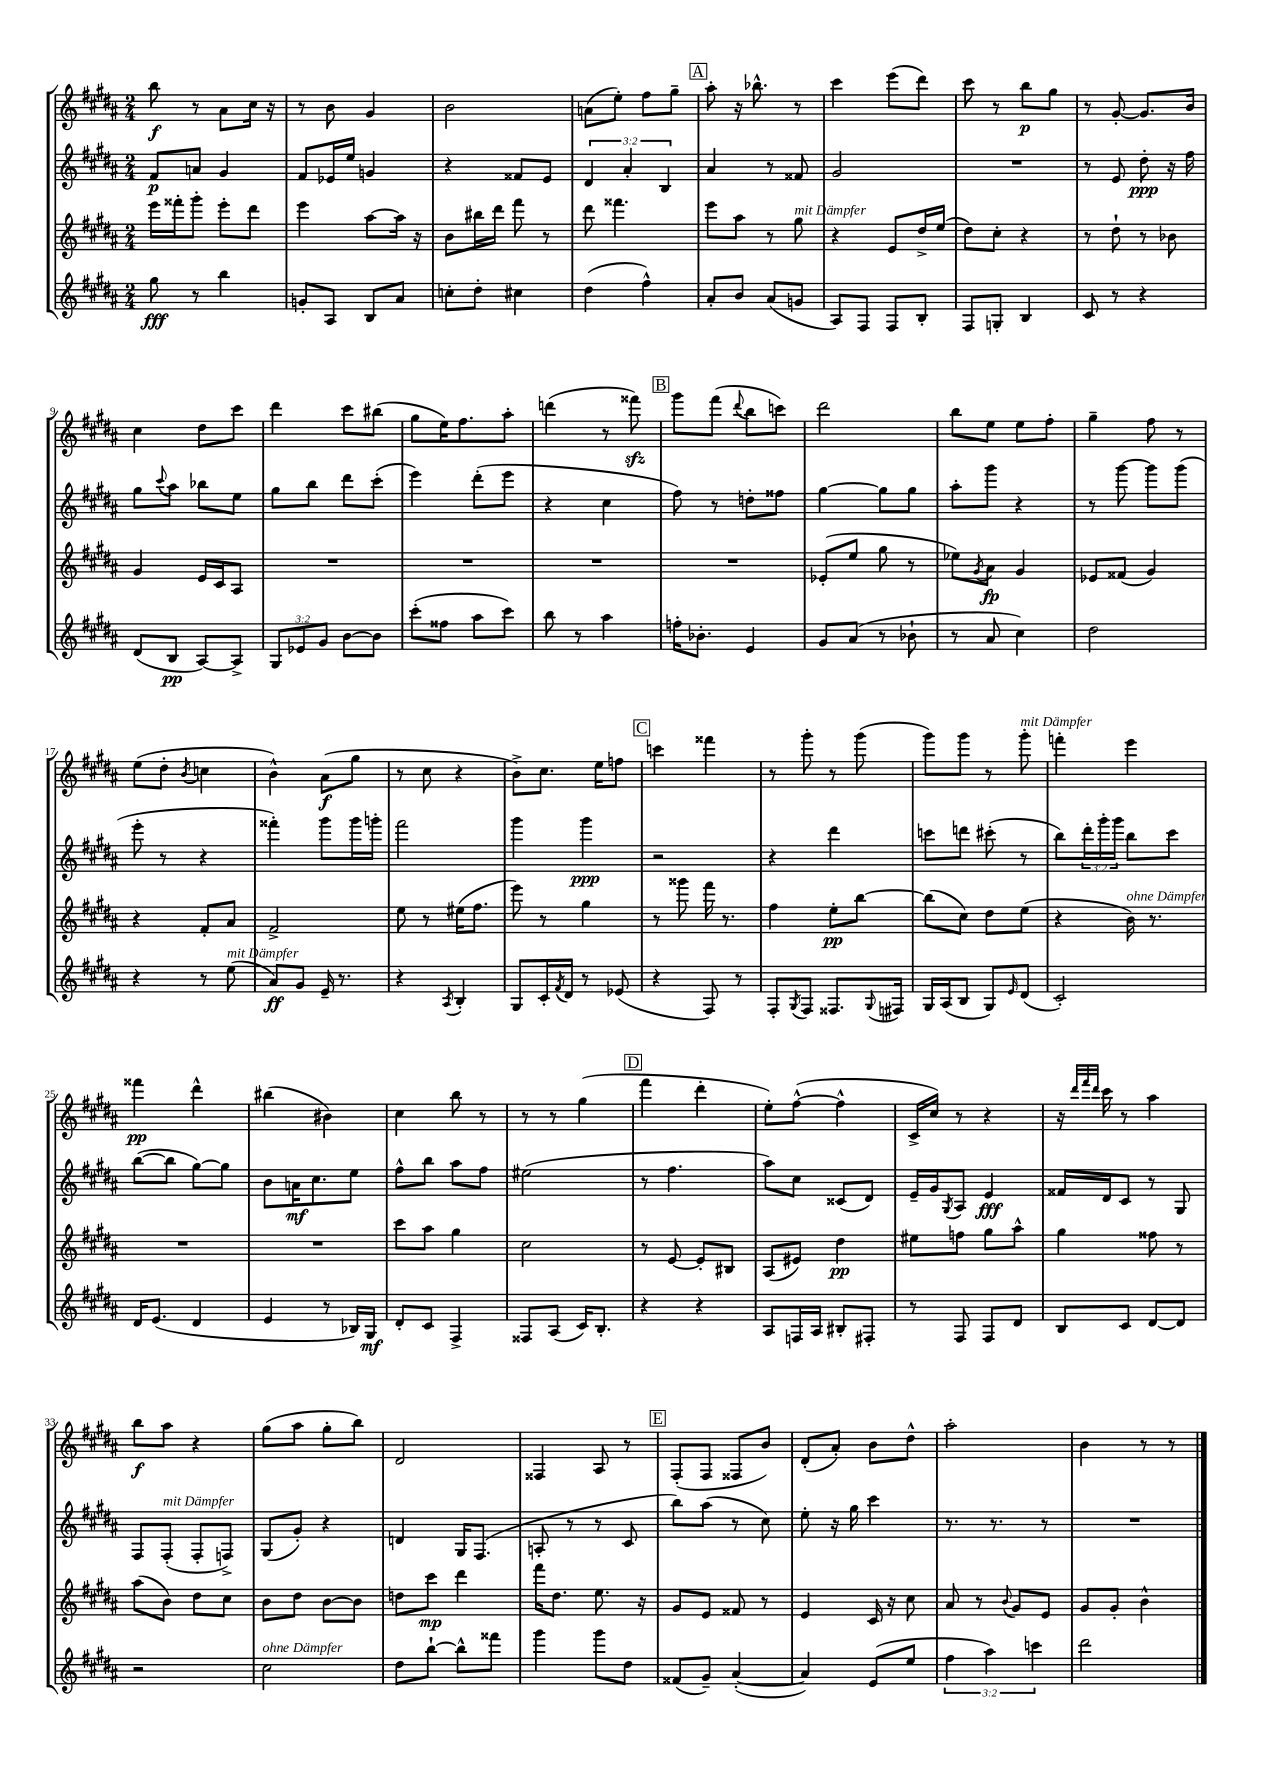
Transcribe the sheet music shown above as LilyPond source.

<<
\new StaffGroup <<
\new Staff = "s0" {
    \clef treble \key b \major \numericTimeSignature \time 2/4
    b''8\f r8 ais'8 cis''16 r16 |
    r8 b'8 gis'4 |
    b'2 |
    a'8( e''8-.) fis''8 gis''8-- |
    \mark \markup { \box "A" } ais''8-. r16 bes''8.-^ r8 |
    cis'''4 e'''8( dis'''8) |
    cis'''8 r8 b''8\p gis''8 |
    r8 gis'8~-. gis'8. b'16 |
    cis''4 dis''8 cis'''8 |
    dis'''4 cis'''8 bis''8( |
    gis''8 e''16) fis''8. ais''8-. |
    d'''4( r8 fisis'''8\sfz) |
    \mark \markup { \box "B" } gis'''8 fis'''8( \appoggiatura { dis'''8 } b''8 c'''8) |
    dis'''2 |
    b''8 e''8 e''8 fis''8-. |
    gis''4-- fis''8 r8 |
    e''8( dis''8-. \acciaccatura { b'8 } c''4 |
    b'4-^) ais'8\f( gis''8 |
    r8 cis''8 r4 |
    b'8->) cis''8. e''16 f''8 |
    \mark \markup { \box "C" } c'''4 fisis'''4 |
    r8 gis'''8-. r8 gis'''8( |
    gis'''8) gis'''8 r8 gis'''8-.^\markup { \italic "mit Dämpfer" } |
    f'''4-. e'''4 |
    fisis'''4\pp dis'''4-^ |
    bis''4( bis'4) |
    cis''4 b''8 r8 |
    r8 r8 gis''4( |
    \mark \markup { \box "D" } fis'''4 dis'''4-. |
    e''8-.) fis''8~-^( fis''4-^ |
    cis'16-> cis''16) r8 r4 |
    r16 \grace { dis'''32 fis'''32 dis'''32 } cis'''16 r8 ais''4 |
    b''8\f ais''8 r4 |
    gis''8( ais''8 gis''8-. b''8) |
    dis'2 |
    fisis4 ais8 r8 |
    \mark \markup { \box "E" } fis8-.( fis8 fisis8 b'8) |
    dis'8-.( ais'8-.) b'8 dis''8-^ |
    ais''2-. |
    b'4 r8 r8 \bar "|." |
}
\new Staff = "s1" {
    \clef treble \key b \major \numericTimeSignature \time 2/4 \override Staff.TupletNumber.text = #tuplet-number::calc-fraction-text
    fis'8\p a'8 gis'4 |
    fis'8 ees'16 e''16 g'4 |
    r4 fisis'8 e'8 |
    \tuplet 3/2 { dis'4 ais'4-. b4 } |
    \mark \markup { \box "A" } ais'4 r8 fisis'8 |
    gis'2 |
    R2 |
    r8 e'8 dis''8-.\ppp r16 fis''16 |
    gis''8 \appoggiatura { cis'''8 } ais''8 bes''8 e''8 |
    gis''8 b''8 dis'''8 cis'''8-.( |
    e'''4) dis'''8-.( e'''8 |
    r4 cis''4 |
    \mark \markup { \box "B" } fis''8) r8 d''8-. fisis''8 |
    gis''4~ gis''8 gis''8 |
    ais''8-. gis'''8 r4 |
    r8 gis'''8~ gis'''8 gis'''8( |
    e'''8-. r8 r4 |
    fisis'''4-.) gis'''8 gis'''16 g'''16-. |
    fis'''2 |
    gis'''4 gis'''4\ppp |
    \mark \markup { \box "C" } r2 |
    r4 dis'''4 |
    c'''8 d'''8 cis'''8-.( r8 |
    b''8) \tuplet 3/2 { dis'''16-. gis'''16-. gis'''16 } b''8 cis'''8 |
    b''8~( b''8 gis''8~) gis''8 |
    b'8 a'16\mf cis''8. e''8 |
    fis''8-^ b''8 ais''8 fis''8 |
    eis''2( |
    \mark \markup { \box "D" } r8 fis''4. |
    ais''8) cis''8 cisis'8( dis'8) |
    e'16-- gis'16 \acciaccatura { gis8 } ais8 e'4\fff |
    fisis'16 dis'16 cis'8 r8 gis8 |
    fis8 fis8-.^\markup { \italic "mit Dämpfer" }( fis8-. f8->) |
    gis8( gis'8-.) r4 |
    d'4 gis16 fis8.( |
    a8-. r8 r8 cis'8 |
    \mark \markup { \box "E" } b''8) ais''8( r8 cis''8) |
    e''8-. r16 gis''16 cis'''4 |
    r8. r8. r8 |
    R2 \bar "|." |
}
\new Staff = "s2" {
    \clef treble \key b \major \numericTimeSignature \time 2/4
    e'''16 fisis'''16-. gis'''8-. e'''8-. dis'''8 |
    e'''4 ais''8~ ais''16 r16 |
    b'8 bis''16 dis'''16 fis'''8 r8 |
    dis'''8 fisis'''4. |
    \mark \markup { \box "A" } e'''8 ais''8 r8 gis''8^\markup { \italic "mit Dämpfer" } |
    r4 e'8 dis''16-> e''16( |
    dis''8) cis''8-. r4 |
    r8 dis''8-! r8 bes'8 |
    gis'4 e'16 cis'16 ais8 |
    R2 |
    R2 |
    R2 |
    \mark \markup { \box "B" } R2 |
    ees'8-.( e''8 gis''8 r8 |
    ees''8) \acciaccatura { gis'8 } ais'8\fp gis'4 |
    ees'8 fisis'8( gis'4) |
    r4 fis'8-. ais'8 |
    fis'2-> |
    e''8 r8 eis''16( fis''8. |
    e'''8) r8 gis''4 |
    \mark \markup { \box "C" } r8 gisis'''8 fis'''16 r8. |
    fis''4 e''8-.\pp b''8~ |
    b''8( cis''8) dis''8 e''8( |
    r4 b'16^\markup { \italic "ohne Dämpfer" }) r8. |
    R2 |
    R2 |
    cis'''8 ais''8 gis''4 |
    cis''2 |
    \mark \markup { \box "D" } r8 e'8~ e'8-. bis8 |
    ais8( eis'8) dis''4\pp |
    eis''8 f''8 gis''8 ais''8-^ |
    gis''4 fisis''8 r8 |
    ais''8( b'8) dis''8 cis''8 |
    b'8 dis''8 b'8~ b'8 |
    d''8 cis'''8\mp dis'''4 |
    fis'''16 dis''8. e''8. r16 |
    \mark \markup { \box "E" } gis'8 e'8 fisis'8 r8 |
    e'4 cis'16 r16 cis''8 |
    ais'8 r8 \appoggiatura { b'8 } gis'8 e'8 |
    gis'8 gis'8-. b'4-^ \bar "|." |
}
\new Staff = "s3" {
    \clef treble \key b \major \numericTimeSignature \time 2/4 \override Staff.TupletNumber.text = #tuplet-number::calc-fraction-text
    gis''8\fff r8 b''4 |
    g'8-. ais8 b8 ais'8 |
    c''8-. dis''8-. cis''4 |
    dis''4( fis''4-^) |
    \mark \markup { \box "A" } ais'8-. b'8 ais'8( g'8 |
    ais8) fis8 fis8 b8-. |
    fis8 g8-. b4 |
    cis'8 r8 r4 |
    dis'8( b8\pp ais8~) ais8-> |
    \tuplet 3/2 { gis8 ees'8 gis'8 } b'8~ b'8 |
    cis'''8-.( fisis''8 ais''8 cis'''8) |
    b''8 r8 ais''4 |
    \mark \markup { \box "B" } f''16-. bes'8.-. e'4 |
    gis'8 ais'8( r8 bes'8-! |
    r8 ais'8 cis''4) |
    dis''2 |
    r4 r8 e''8^\markup { \italic "mit Dämpfer" }( |
    ais'8\ff) gis'8 e'16-- r8. |
    r4 \acciaccatura { ais8 } b4-. |
    gis8 cis'16-. \acciaccatura { fis'8 } dis'16 r8 ees'8( |
    \mark \markup { \box "C" } r4 fis8) r8 |
    fis8-. \acciaccatura { gis8 } fis8 fisis8. \appoggiatura { gis8 } fis16 |
    gis16 ais16( b8 gis8) \grace { e'16 } dis'8( |
    cis'2-.) |
    dis'16 e'8.( dis'4 |
    e'4 r8 bes16) gis16\mf |
    dis'8-. cis'8 fis4-> |
    fisis8 ais8( cis'16) b8.-. |
    \mark \markup { \box "D" } r4 r4 |
    ais8 f16 ais16 bis8-. fis8-. |
    r8 fis8 fis8 dis'8 |
    b8 cis'8 dis'8~ dis'8 |
    r2 |
    cis''2^\markup { \italic "ohne Dämpfer" } |
    dis''8 b''8~-! b''8-^ fisis'''8 |
    gis'''4 gis'''8 dis''8 |
    \mark \markup { \box "E" } fisis'8( gis'8--) ais'4~-.( |
    ais'4) e'8( e''8 |
    \tuplet 3/2 { fis''4 ais''4) c'''4 } |
    dis'''2 \bar "|." |
}
>>
>>
